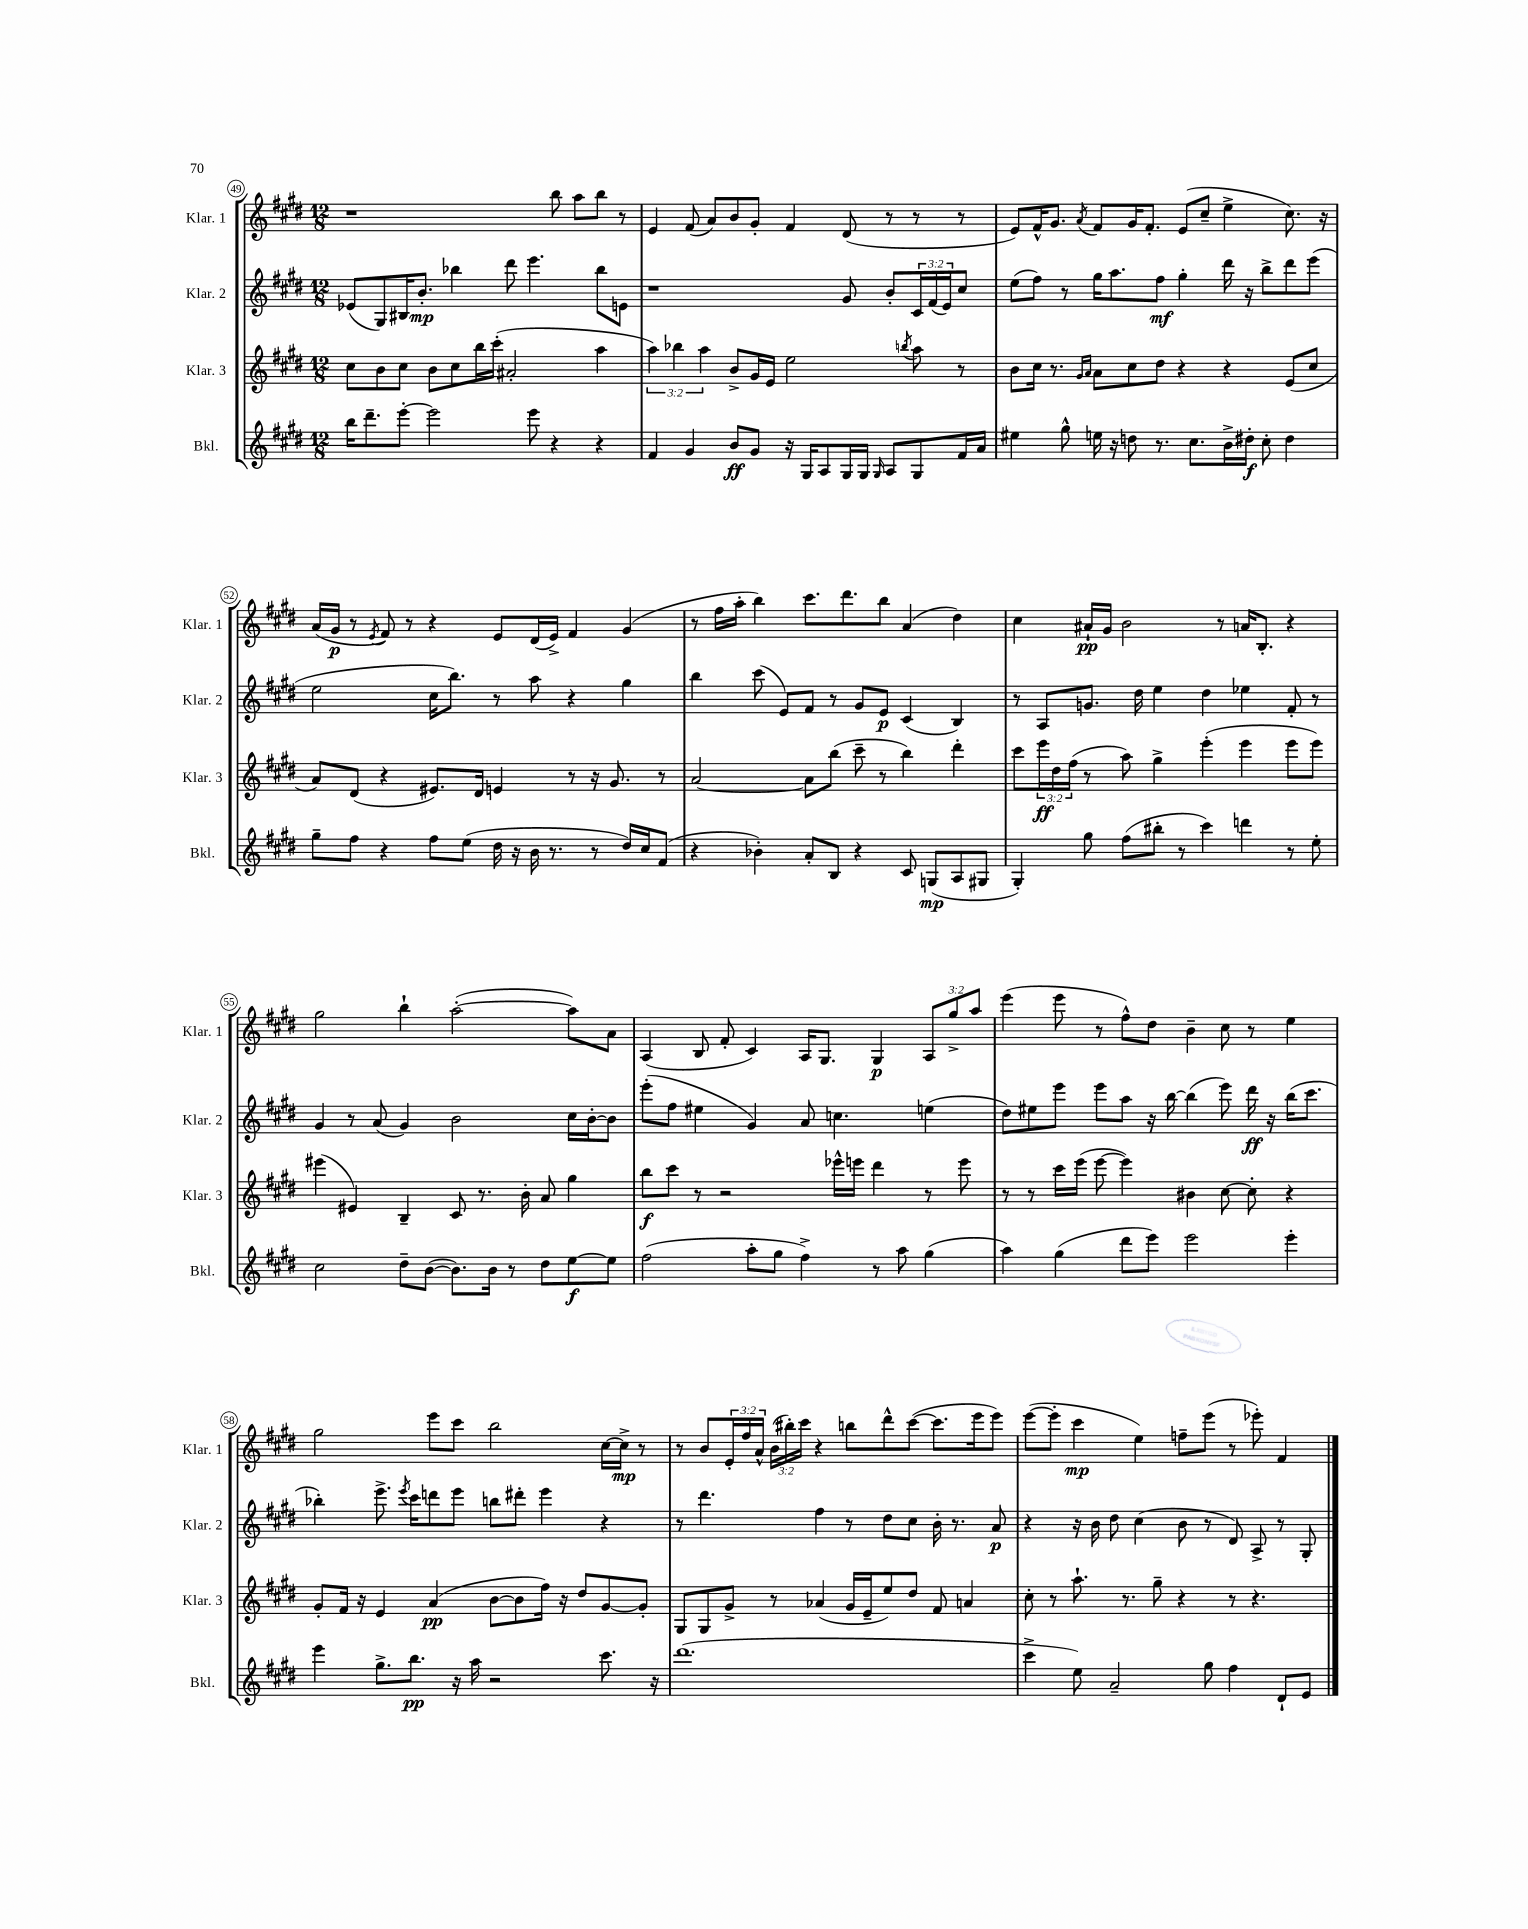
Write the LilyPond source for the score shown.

<<
\new StaffGroup <<
\new Staff = "s0" \with { instrumentName = "Klar. 1" shortInstrumentName = "Klar. 1" } {
    \clef treble \key e \major \numericTimeSignature \time 12/8 \override Staff.TupletNumber.text = #tuplet-number::calc-fraction-text
    r1 b''8 a''8 b''8 r8 |
    e'4 fis'8( a'8) b'8 gis'8-. fis'4 dis'8( r8 r8 r8 |
    e'8) fis'16-^ gis'8. \acciaccatura { a'8 } fis'8 gis'16 fis'8.-. e'8( cis''8-- e''4-> cis''8.) r16 |
    a'16( gis'16\p r8 \acciaccatura { e'8 } fis'8) r8 r4 e'8 dis'16( e'16->) fis'4 gis'4( |
    r8 fis''16 a''16-. b''4) cis'''8. dis'''8. b''8 a'4( dis''4) |
    cis''4 ais'16-!\pp gis'16 b'2 r8 a'16 b8.-. r4 |
    gis''2 b''4-! a''2~-.( a''8) a'8 |
    a4( b8 fis'8-. cis'4) a16 gis8. gis4\p \tuplet 3/2 { a8 gis''8-> a''8 } |
    e'''4( e'''8 r8 fis''8-^) dis''8 b'4-- cis''8 r8 e''4 |
    gis''2 e'''8 cis'''8 b''2 cis''16~ cis''16->\mp r8 |
    r8 b'8 \tuplet 3/2 { e'16-. fis''16 a'16-^ } \tuplet 3/2 { b'16( bis''16-.) cis'''16 } r4 b''8 dis'''8-^ cis'''8~( cis'''8. e'''16 e'''8) |
    e'''8~( e'''8-. cis'''4\mp e''4) f''8-- e'''8( r8 ees'''8-.) fis'4 \bar "|." |
}
\new Staff = "s1" \with { instrumentName = "Klar. 2" shortInstrumentName = "Klar. 2" } {
    \clef treble \key e \major \numericTimeSignature \time 12/8 \override Staff.TupletNumber.text = #tuplet-number::calc-fraction-text
    ees'8( gis8) bis16 b'8.-.\mp bes''4 dis'''8 e'''4. bes''8 e'8 |
    r1 gis'8 b'8-. \tuplet 3/2 { cis'16 fis'16( e'16) } cis''8 |
    e''8( fis''8) r8 gis''16 a''8. fis''8\mf gis''4-. dis'''16 r16 b''8-> dis'''8 e'''8( |
    e''2 cis''16 b''8.) r8 a''8 r4 gis''4 |
    b''4 cis'''8( e'8) fis'8 r8 gis'8 e'8\p cis'4( b4) |
    r8 a8 g'8. dis''16 e''4 dis''4 ees''4 fis'8-. r8 |
    gis'4 r8 a'8( gis'4) b'2 cis''16 b'16~-. b'8 |
    e'''8-.( fis''8 eis''4 gis'4) a'8 c''4. e''4( |
    dis''8) eis''8 e'''8 e'''8 a''8 r16 b''16~ b''4( e'''8) dis'''16\ff r16 b''16( cis'''8. |
    bes''4-.) e'''8.-> \acciaccatura { e'''8 } cis'''16 d'''8 e'''8 b''8 dis'''8-. e'''4 r4 |
    r8 dis'''4. fis''4 r8 dis''8 cis''8 b'16-. r8. a'8\p |
    r4 r16 b'16 dis''8 cis''4( b'8 r8 dis'8) a8-> r8 gis8-. \bar "|." |
}
\new Staff = "s2" \with { instrumentName = "Klar. 3" shortInstrumentName = "Klar. 3" } {
    \clef treble \key e \major \numericTimeSignature \time 12/8 \override Staff.TupletNumber.text = #tuplet-number::calc-fraction-text
    cis''8 b'8 cis''8 b'8 cis''8 b''16 cis'''16-.( ais'2-. a''4 |
    \tuplet 3/2 { a''4) bes''4 a''4 } b'8-> gis'16 e'16 e''2 \acciaccatura { b''8 } a''8 r8 |
    b'8 cis''16 r8. \grace { gis'16 a'16 } a'8 cis''8 dis''8 r4 r4 e'8( cis''8 |
    a'8) dis'8( r4 eis'8.) dis'16 e'4 r8 r16 gis'8. r8 |
    a'2~ a'8 b''8( cis'''8-- r8 b''4) dis'''4-. |
    cis'''8 \tuplet 3/2 { e'''16\ff dis''16 fis''16( } r8 a''8) gis''4-> e'''4-.( e'''4 e'''8 e'''8) |
    eis'''4( eis'4) b4-- cis'8 r8. b'16-. a'8 gis''4 |
    b''8\f cis'''8 r8 r2 ees'''16-^ e'''16 dis'''4 r8 e'''8 |
    r8 r8 cis'''16 e'''16( e'''8~ e'''4) bis'4 cis''8~ cis''8-. r4 |
    gis'8-. fis'16 r16 e'4 a'4\pp( b'8~ b'8 fis''16) r16 dis''8 gis'8~ gis'8-. |
    gis8 gis8 gis'8-> r8 aes'4( gis'16 e'16-- e''8) dis''8 fis'8 a'4 |
    cis''8-. r8 a''8.-! r8. gis''8-- r4 r8 r4. \bar "|." |
}
\new Staff = "s3" \with { instrumentName = "Bkl." shortInstrumentName = "Bkl." } {
    \clef treble \key e \major \numericTimeSignature \time 12/8
    b''16 dis'''8.-- e'''8~-. e'''2 e'''8 r4 r4 |
    fis'4 gis'4 b'8\ff gis'8 r16 gis16 a8 gis16 gis16 \grace { gis16 } a8 gis8 fis'16 a'16 |
    eis''4 gis''8-^ e''16 r16 d''8 r8. cis''8. b'16-> dis''16-.\f cis''8-. dis''4 |
    gis''8-- fis''8 r4 fis''8 e''8( dis''16 r16 b'16 r8. r8 dis''16) cis''16 fis'8( |
    r4 bes'4-.) a'8-. b8 r4 cis'8 g8\mp( a8 gis8 |
    gis4-.) gis''8 fis''8( bis''8-. r8 cis'''4) d'''4 r8 e''8-. |
    cis''2 dis''8-- b'8~( b'8.) b'16 r8 dis''8 e''8~\f e''8 |
    fis''2( a''8-. gis''8 fis''4->) r8 a''8 gis''4( |
    a''4) gis''4( dis'''8 e'''8) e'''2 e'''4-. |
    e'''4 gis''8.-> b''8.\pp r16 a''16 r2 cis'''8. r16 |
    dis'''1.( |
    cis'''4-> e''8) a'2-- gis''8 fis''4 dis'8-! e'8 \bar "|." |
}
>>
>>
\layout { \context { \Score currentBarNumber = #49 \override BarNumber.stencil = #(make-stencil-circler 0.1 0.3 ly:text-interface::print) } }
